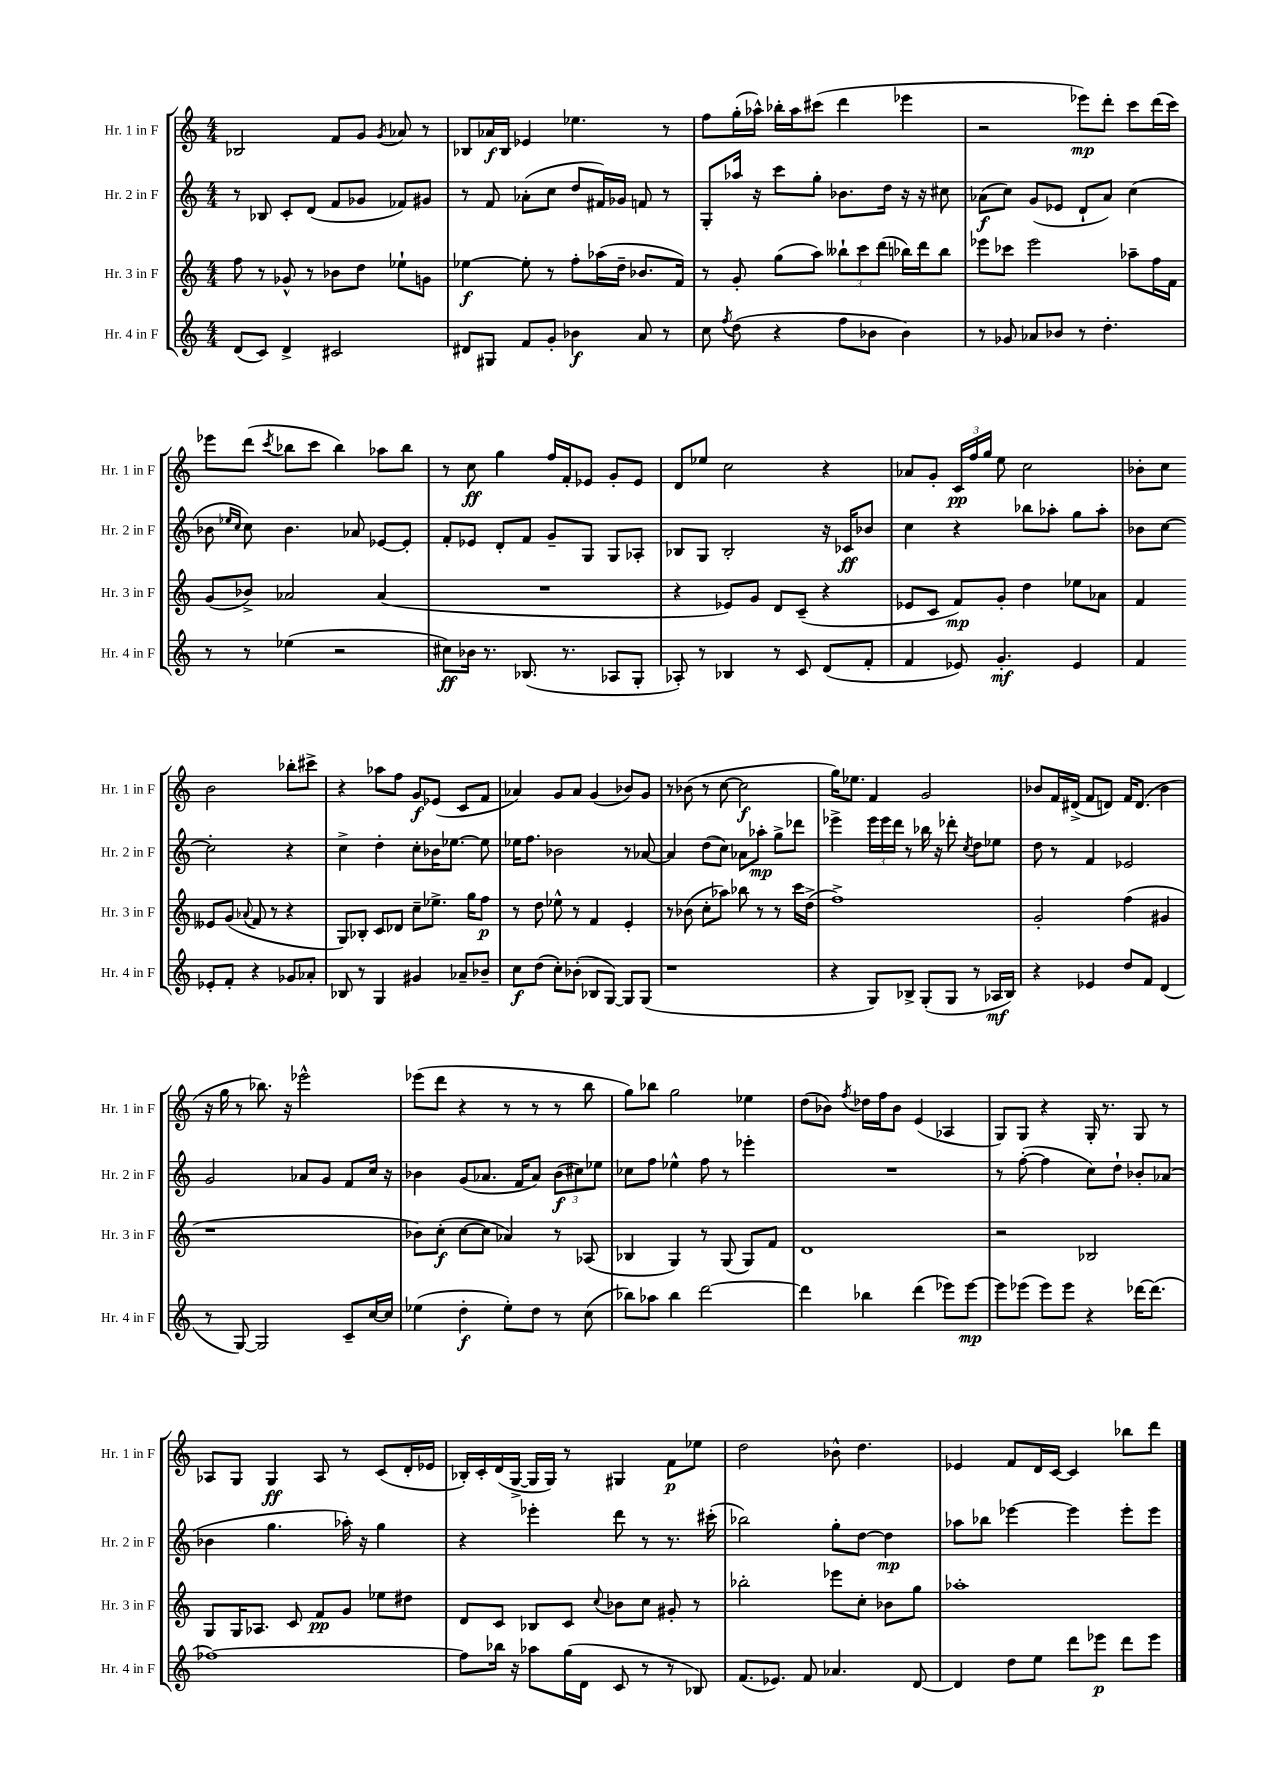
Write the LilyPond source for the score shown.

<<
\new StaffGroup <<
\new Staff = "s0" \with { instrumentName = "Hr. 1 in F" shortInstrumentName = "Hr. 1 in F" } {
    \clef treble \key c \major \numericTimeSignature \time 4/4
    \autoBeamOff bes2 f'8[ g'8] \acciaccatura { g'8 } aes'8 r8 |
    bes8[ aes'16\f bes16] ees'4 ees''4. r8 |
    f''8[ g''16-.( aes''16]-^) bes''16[-. aes''16 cis'''8]( d'''4 ees'''4 |
    r2 ees'''8[\mp) d'''8]-. c'''8[ d'''16( c'''16]) |
    ees'''8[ d'''8]( \acciaccatura { c'''8 } bes''8[ c'''8] bes''4) aes''8[ bes''8] |
    r8 c''8\ff g''4 f''16[ f'16-. ees'8] g'8[-. ees'8] |
    d'8[ ees''8] c''2 r4 |
    aes'8[ g'8]-. \tuplet 3/2 { c'16[\pp f''16 g''16] } e''8 c''2 |
    bes'8[-. c''8] bes'2 bes''8[-. cis'''8]-> |
    r4 aes''8[ f''8] g'8[\f ees'8]( c'8[ f'8] |
    aes'4) g'8[ aes'8] g'4( bes'8[) g'8] |
    r8 bes'8( r8 c''8~ c''2\f |
    g''16[) ees''8.] f'4 g'2 |
    bes'8[ f'16 dis'16]->( f'8[ d'8]) f'16[ d'8.]( bes'4 |
    r16 g''16 r8 bes''8.) r16 ees'''2-^ |
    ees'''8[( d'''8] r4 r8 r8 r8 b''8 |
    g''8[) bes''8] g''2 ees''4 |
    d''8[( bes'8]) \acciaccatura { f''8 } des''16[ f''16 bes'8] e'4( aes4 |
    g8[) g8] r4 g16-. r8. g8 r8 |
    aes8[ g8] g4\ff aes8 r8 c'8[( d'16-. ees'16] |
    bes16[-.) c'16-. d'16( g16]~-> g16[ g16]) r8 gis4 f'8[\p ees''8] |
    d''2 bes'8-^ d''4. |
    ees'4 f'8[ d'16 c'16]~ c'4 bes''8[ d'''8] \bar "|." |
}
\new Staff = "s1" \with { instrumentName = "Hr. 2 in F" shortInstrumentName = "Hr. 2 in F" } {
    \clef treble \key c \major \numericTimeSignature \time 4/4
    \autoBeamOff r8 bes8 c'8[-. d'8]( f'8[ ges'8] fes'8[) gis'8] |
    r8 f'8 aes'8[-.( c''8] d''8[ fis'16) ges'16] f'8 r8 |
    g8[-. aes''16] r16 c'''8[ g''8]-. bes'8.[ d''16] r16 r16 cis''8 |
    aes'8[\f( c''8]) g'8[( ees'8] d'8[-! aes'8]) c''4( |
    bes'8 \grace { ees''16[ c''16] } c''8) bes'4. aes'8 ees'8[~ ees'8]-. |
    f'8[-. ees'8] d'8[-. f'8] g'8[-- g8] g8[ aes8]-. |
    bes8[ g8] bes2-. r16 ces'16[\ff bes'8] |
    c''4 r4 bes''8[ aes''8]-. g''8[ aes''8]-. |
    bes'8[ c''8]~ c''2-. r4 |
    c''4-> d''4-. c''8[-. bes'16 ees''8.]~ ees''8 |
    ees''16[ f''8.] bes'2 r8 aes'8~ |
    aes'4 d''8[( c''8]) aes'8[ aes''8]-.\mp g''8[-> des'''8] |
    ees'''4-> \tuplet 3/2 { ees'''16[ ees'''16 d'''16] } r8 bes''16 r16 des'''8-. \acciaccatura { c''8 } d''8[ ees''8] |
    d''8 r8 f'4 ees'2 |
    g'2 aes'8[ g'8] f'8[ c''16] r16 |
    bes'4 g'8[( aes'8.] f'16[ aes'8]) \tuplet 3/2 { bes'8[\f( cis''8) ees''8] } |
    ces''8[ f''8] ees''4-^ f''8 r8 ees'''4-. |
    R1 |
    r8 f''8~-.( f''4 c''8[) d''8]-! bes'8[-. aes'8]( |
    bes'4 g''4. aes''16-.) r16 g''4 |
    r4 ees'''4-. d'''8 r8 r8. cis'''16-.( |
    bes''2) g''8[-. d''8]~ d''4\mp |
    aes''8[ bes''8] ees'''4~ ees'''4 ees'''8[-. ees'''8] \bar "|." |
}
\new Staff = "s2" \with { instrumentName = "Hr. 3 in F" shortInstrumentName = "Hr. 3 in F" } {
    \clef treble \key c \major \numericTimeSignature \time 4/4
    \autoBeamOff f''8 r8 ges'8-^ r8 bes'8[ d''8] ees''8[-! g'8] |
    ees''4~\f ees''8-. r8 f''8[-. aes''16( d''16]-- bes'8.[ f'16]) |
    r8 g'8-. g''8[( a''8]) \tuplet 3/2 { beses''8[-! c'''8 d'''8]( } bes''16[) d'''16 bes''8] |
    ees'''8[ ces'''8] ees'''2 aes''8[-- f''16 f'16] |
    g'8[( bes'8]->) aes'2 aes'4( |
    R1 |
    r4 ees'8[) g'8] d'8[ c'8]--( r4 |
    ees'8[ c'8] f'8[\mp) g'8]-. d''4 ees''8[ aes'8] |
    f'4 eeses'8[ g'8]( \appoggiatura { aes'8 } f'8 r8 r4 |
    g8[) bes8]-. c'8[ des'8] c''8[-- ees''8.]-> g''16[ f''8]\p |
    r8 d''8 ees''8-^ r8 f'4 e'4-. |
    r8 bes'8( c''8[-. aes''8]) bes''8 r8 r8 c'''16[ d''16]->( |
    f''1->) |
    g'2-. f''4( gis'4 |
    r1 |
    bes'8[) c''8]-.\f( c''8[~ c''8] aes'4) r8 aes8( |
    bes4 g4) r8 g8( g8[) f'8] |
    d'1 |
    r2 bes2 |
    g8[ g16 aes8.] c'8 f'8[\pp g'8] ees''8[ dis''8] |
    d'8[ c'8] bes8[ c'8] \appoggiatura { c''8 } bes'8[ c''8] gis'8-. r8 |
    bes''2-. ees'''8[ c''8]-. bes'8[ g''8] |
    aes''1-. \bar "|." |
}
\new Staff = "s3" \with { instrumentName = "Hr. 4 in F" shortInstrumentName = "Hr. 4 in F" } {
    \clef treble \key c \major \numericTimeSignature \time 4/4
    \autoBeamOff d'8[( c'8]) d'4-> cis'2 |
    dis'8[ gis8] f'8[ g'8]-. bes'4\f a'8 r8 |
    c''8 \acciaccatura { f''8 } d''8( r4 f''8[ bes'8] bes'4) |
    r8 ges'8 aes'8[ bes'8] r8 d''4.-. |
    r8 r8 ees''4( r2 |
    cis''8[\ff) bes'16] r8. bes8.( r8. aes8[ g8]-. |
    aes8-.) r8 bes4 r8 c'8 d'8[( f'8]-. |
    f'4 ees'8) g'4.-.\mf ees'4 |
    f'4 ees'8[-. f'8]-. r4 ges'8[ aes'8]-. |
    bes8 r8 g4 gis'4 aes'8[-- bes'8]-- |
    c''8[\f d''8]( c''8[-.) bes'8]-.( bes8[ g8]~) g8[ g8]( |
    r1 |
    r4 g8[) bes8]-> g8[-.( g8] r8 aes16[\mf bes16]) |
    r4 ees'4 d''8[ f'8] d'4( |
    r8 g8~) g2 c'8[-- c''16~ c''16] |
    ees''4( d''4-.\f ees''8[-.) d''8] r8 c''8( |
    bes''8[) aes''8] bes''4 d'''2~ |
    d'''4 bes''4 d'''4( ees'''8[) ees'''8]~\mp |
    ees'''8[ ees'''8]( ees'''8[) ees'''8] r4 des'''16[~ des'''8.]( |
    fes''1~) |
    fes''8[ bes''16] r16 aes''8[ g''16( d'16] c'8 r8 r8 bes8) |
    f'8.[( ees'8.]) f'8 aes'4. d'8~ |
    d'4 d''8[ e''8] d'''8[ ees'''8]\p d'''8[ ees'''8] \bar "|." |
}
>>
>>
\layout { \context { \Score \remove "Bar_number_engraver" } }
